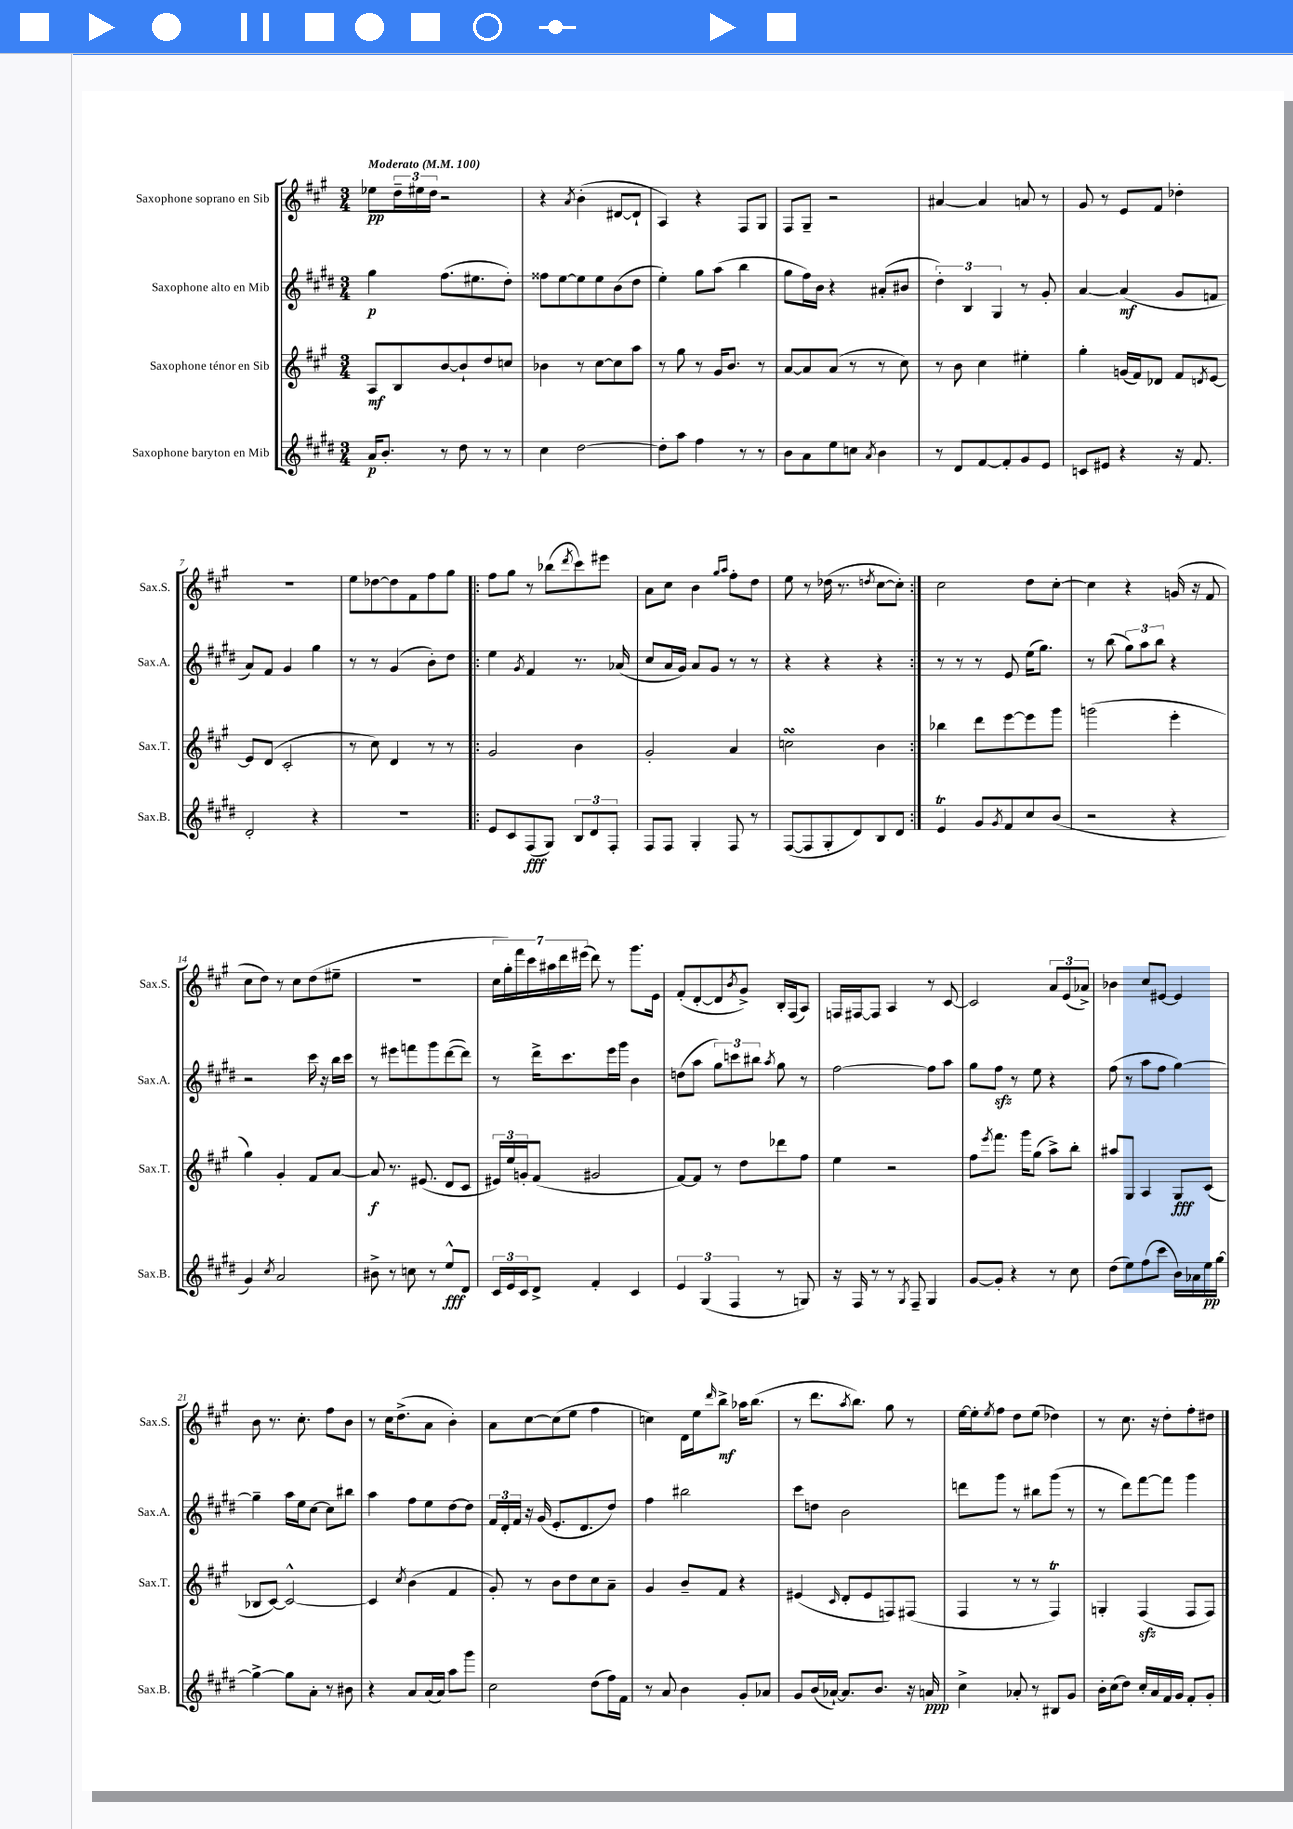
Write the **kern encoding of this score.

**kern	**kern	**kern	**kern
*staff4	*staff3	*staff2	*staff1
*clefG2	*clefG2	*clefG2	*clefG2
*k[f#c#g#d#]	*k[f#c#g#]	*k[f#c#g#d#]	*k[f#c#g#]
*M3/4	*M3/4	*M3/4	*M3/4
*MM100	*MM100	*MM100	*MM100
16a	8A	4gg#	8ee-
8.b'	.	.	.
.	8B	.	24dd~
.	.	.	24ee#
.	.	.	24dd
8r	[8b	(8.ff#	2r
8dd#	8b`]	.	.
.	.	8.ee#	.
8r	8dd	.	.
8r	8cc	8dd#')	.
=	=	=	=
4cc#	4b-	8ff##	4r
.	.	[8ee	.
.	.	.	8qa
[2dd#	8r	8ee]	(4b'
.	[8cc#	8ee	.
.	8cc#]	(8b	[8d#
.	8aa	8dd#	8d#`]
=	=	=	=
8dd#']	8r	4ee')	4A)
8aa	8gg#	.	.
4ff#	8r	8gg#	4r
.	16g#	(8aa	.
.	8.b	.	.
8r	.	4bb	8F#
8r	8r	.	8G#
=	=	=	=
8b	[8a	8gg#	8F#
8a	8a]	16ff#)	8G#~
.	.	16b	.
8ee	(8a	4r	2r
8cc	8r	.	.
8qa	.	.	.
4b	8r	(8a#'	.
.	8cc#)	8b#	.
=	=	=	=
8r	8r	6dd#')	[4a#
8d#	8b	.	.
.	.	6B	.
[8f#	4cc#	.	4a#]
.	.	6G#	.
8f#']	.	.	.
8g#	4ee#'	8r	8a
8e	.	8g#'	8r
=	=	=	=
8c	4gg#'	[4a	8g#
8e#	.	.	8r
4r	(16g	(4a]	8e
.	16f#)	.	.
.	8d-	.	8f#
16r	8f#	8g#	4dd-'
8.f#	.	.	.
.	8qd	.	.
.	[8e	8f	.
=	=	=	=
2d#'	8e]	8a)	2.r
.	(8d	8f#	.
.	2c#'	4g#	.
4r	.	4gg#	.
=	=	=	=
2.r	8r	8r	8ee
.	8cc#)	8r	[8dd-
.	4d	(4g#	8dd-]
.	.	.	8f#
.	8r	8b')	8ff#
.	8r	8dd#	8gg#
=!|:	=!|:	=!|:	=!|:
8e	2g#	4ee	8ff#
8c#	.	.	8gg#
.	.	8qg#	.
(8F#	.	4f#	8r
8G#)	.	.	(8bb-
.	.	.	8qddd
12B	4b	8.r	8ccc#)
12d#	.	.	.
.	.	.	8eee#
12F#'	.	.	.
.	.	(16a-	.
=	=	=	=
8F#	2g#'	8cc#	8a
8F#	.	16a	8cc#
.	.	16g#)	.
4G#'	.	8a	4b
.	.	8g#	.
.	.	.	16qqgg#
.	.	.	16qqaa
8F#	4a	8r	8ff#'
8r	.	8r	8dd
=	=	=	=
([8F#	2cc	4r	8ee
8F#]	.	.	8r
8G#'	.	4r	(16dd-
.	.	.	8.r
8d#)	.	.	.
.	.	.	8qdd
8B	4b	4r	[8cc#
8d#	.	.	8cc#'])
=:|!	=:|!	=:|!	=:|!
4e	4bb-	8r	2cc#
.	.	8r	.
8g#	8ddd	8r	.
8qg#	.	.	.
8f#	[8eee	8e	.
8cc#	8eee]	(16ee	8dd
.	.	8.gg#)	.
(8b	8ggg#	.	[8cc#'
=	=	=	=
2r	(2ggg	8r	4cc#]
.	.	(8bb	.
.	.	12gg#)	4r
.	.	12aa	.
.	.	12bb	.
4r	4eee'	4r	(16g
.	.	.	16r
.	.	.	8f#
=	=	=	=
4g#)	4gg#)	2r	8cc#
.	.	.	8dd)
8qcc#	.	.	.
2a	4g#'	.	8r
.	.	.	8cc#
.	8f#	16ccc#	(8dd
.	.	16r	.
.	[8a	16bb	8ee#~
.	.	16ccc#	.
=	=	=	=
8b#^	8a]	8r	2.r
8r	8.r	8eee#	.
8cc	.	8fff	.
.	(8.e#	.	.
8r	.	8ggg#	.
8ee^^	8d	([8ddd#	.
8d#	8c#	8ddd#])	.
=	=	=	=
24c#	24e#)	8r	28cc#
.	.	.	28gg#')
24e	24ee	.	.
.	.	.	28fff#
24c#	24g'	.	.
.	.	.	28ccc#
8d#^	(8f#	16ddd#^	.
.	.	.	28aa#
.	.	.	28ddd
.	.	8.ccc#	.
.	.	.	(28eee#
4f#'	2g#	.	8ddd)
.	.	16eee	8r
.	.	16ggg#	.
4c#	.	4b	8.ggg#
.	.	.	16e
=	=	=	=
6e	[8f#)	(8dd	(8f#'
.	8f#]	8aa	[8d'
(6G#	.	.	.
.	8r	12gg#)	8d]
6F#	.	12ccc	.
.	.	.	8qb
.	8dd	.	8g#^)
.	.	12bb#	.
.	.	8qaa	.
8r	8ddd-	8gg#	16B'
.	.	.	(16F#
8G)	8ff#	8r	8A)
=	=	=	=
16r	4ee	[2ff#	16F
16F#	.	.	[16F#
8r	.	.	8F#]
8r	2r	.	4A
8qG#	.	.	.
8F#~	.	.	.
4G#	.	8ff#]	8r
.	.	8aa	[8c#
=	=	=	=
[8g#	8ff#	8gg#	2c#]
.	8qeee	.	.
8g#']	8.fff#	8ff#	.
4r	.	8r	.
.	16ggg#	.	.
.	(8gg#	8ee	.
8r	8aa^)	4r	12a
.	.	.	(12e
8cc#	8bb'	.	.
.	.	.	12a-^)
=	=	=	=
(8dd#	8aa#	(8ff#	4b-
8ee)	8G#	8r	.
(8ff#	4A	8aa	8cc#
8ccc#	.	8ff#	[8e#
16b)	8G#	[4gg#)	4e#]
16a-	.	.	.
16ee	(8c#	.	.
[16gg#	.	.	.
=	=	=	=
4gg#^_	8B-	4gg#~]	8b
.	[8c#)	.	8.r
8gg#]	2c#^^_	16aa	.
.	.	16ee	8.cc#'
8a'	.	[8cc#	.
8r	.	8cc#]	8ff#
8b#	.	8bb#	8b
=	=	=	=
4r	4c#]	4aa	8r
.	.	.	16cc#
.	.	.	(8.dd^
.	8qcc#	.	.
8a	(4b	8ff#	.
(16a	.	8ee	8a
16a)	.	.	.
8aa	4f#	[8dd#	4b')
8ggg#	.	8dd#]	.
=	=	=	=
2cc#	8g#')	24f#	8a
.	.	24d#'	.
.	.	24f#	.
.	8r	16r	[8cc#
.	.	(16g#	.
.	8b	8.e'	(8cc#]
.	8dd	.	8ee
.	.	8.d#	.
(8dd#	8cc#	.	4ff#
16ff#)	8a~	8dd#)	.
16f#	.	.	.
=	=	=	=
8r	4g#	4ff#	4cc)
8a	.	.	.
4b	8b~	2bb#	16d
.	.	.	16ee
.	.	.	16qqddd
.	8f#	.	8bb^
8g#'	4r	.	16aa-
.	.	.	(8.bb
8a-	.	.	.
=	=	=	=
8g#	(4e#	8ccc#	8r
(16b	.	8dd	8.ddd
[16a-`)	.	.	.
.	16qqc#	.	.
8.a-]	8d'	2b	.
.	.	.	8qaa
.	.	.	8.bb)
.	8e#	.	.
8.b	.	.	.
.	8F)	.	8gg#
16r	(8F#	.	8r
16a	.	.	.
=	=	=	=
4cc#^	4F#	8ddd	[16ee
.	.	.	16ee']
.	.	.	8qee
.	.	8ggg#	8ff#
8a-'	8r	8r	8dd
8r	8r	8bb#	(8ee
8B#	4F#)	(8ggg#	4dd-)
8g#	.	8r	.
=	=	=	=
16b'	4G'	8r	8r
(16cc#	.	.	.
8dd#)	.	8ddd#)	8.cc#
16cc#'	(4F#	[8fff#	.
16a	.	.	16r
16f#	.	8fff#]	8dd'
16g#	.	.	.
8f#'	8F#	4ggg#	8ff#'
8g#'	8F#)	.	8dd#
==	==	==	==
*-	*-	*-	*-
